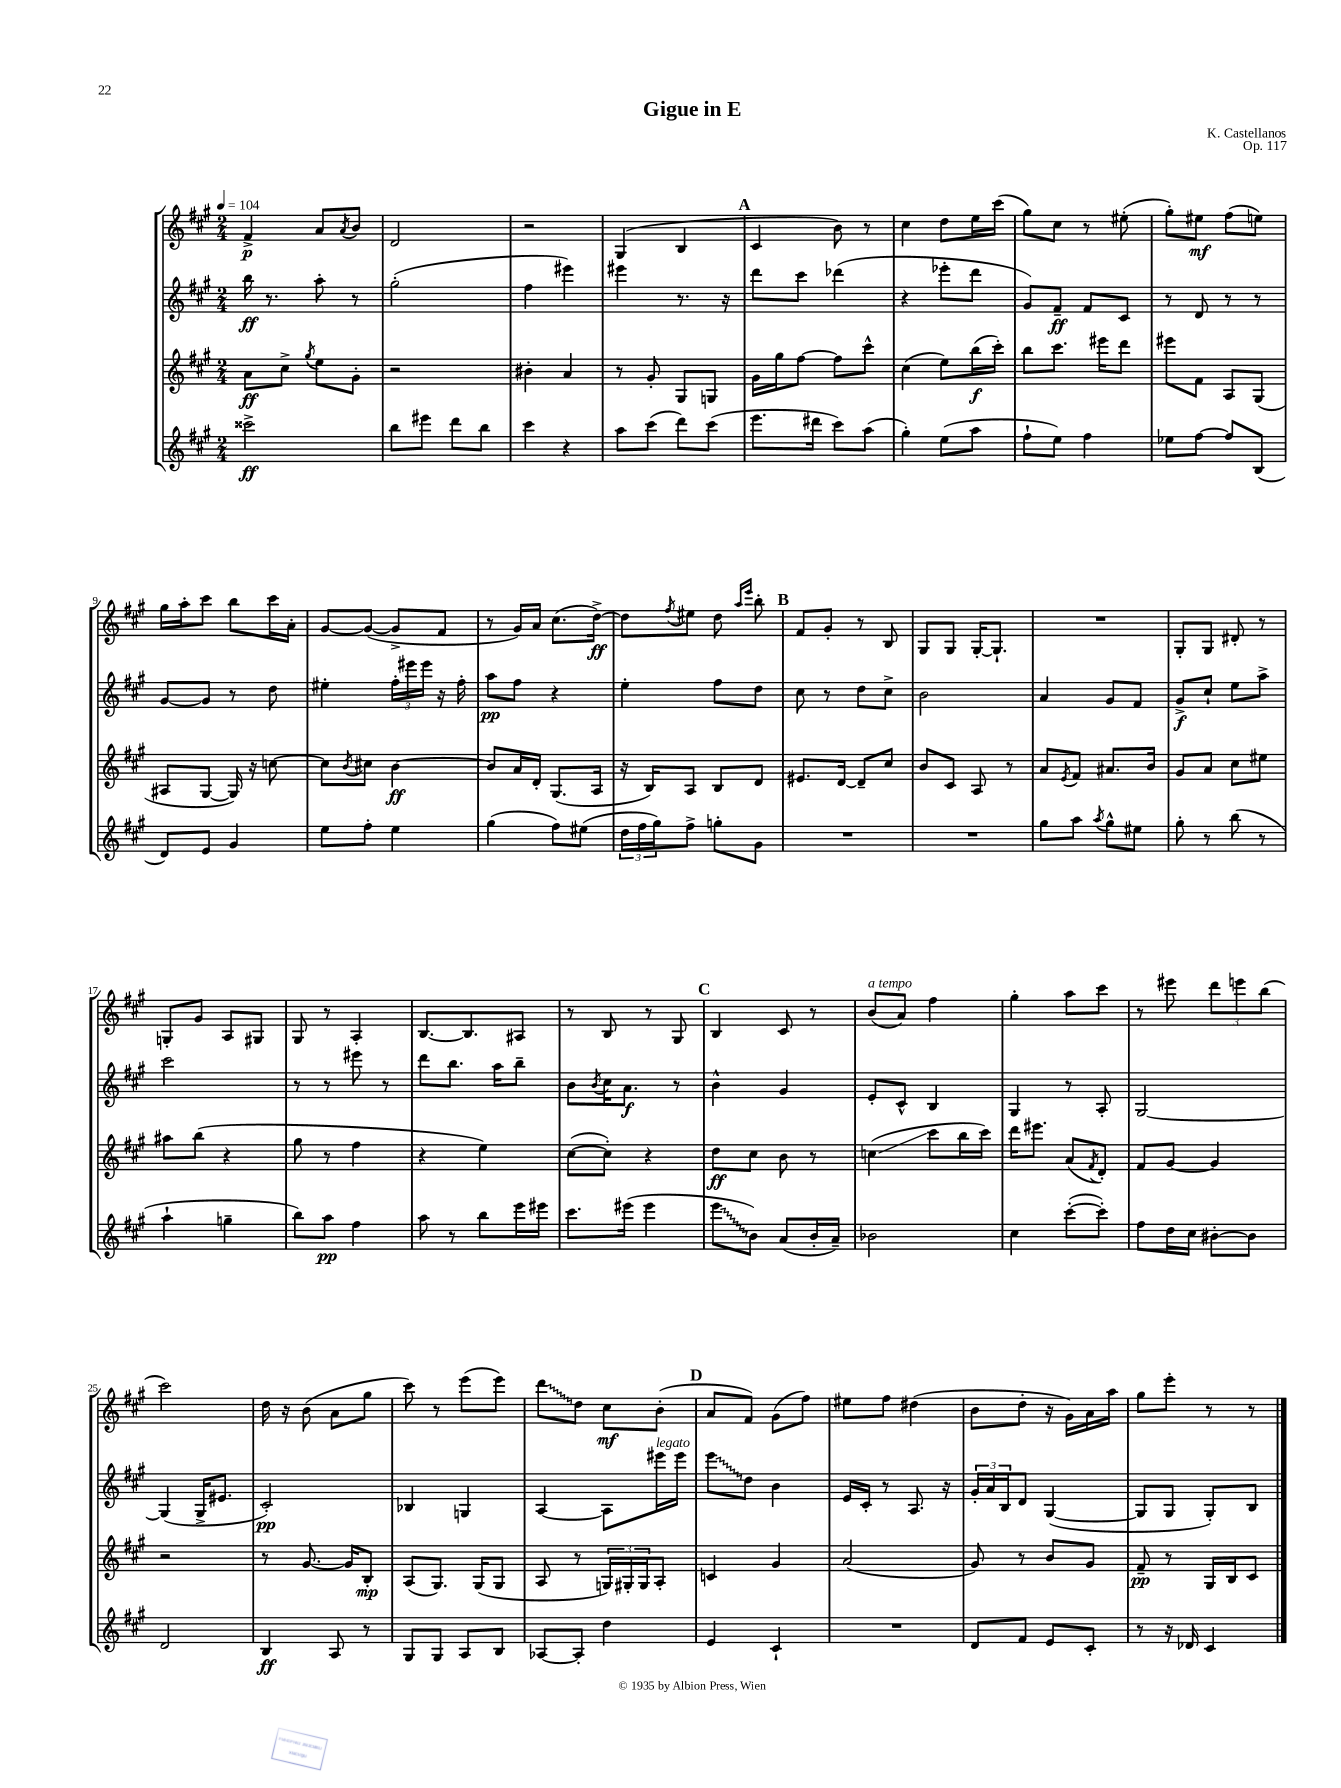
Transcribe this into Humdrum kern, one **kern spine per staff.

**kern	**kern	**kern	**kern
*staff4	*staff3	*staff2	*staff1
*clefG2	*clefG2	*clefG2	*clefG2
*k[f#c#g#]	*k[f#c#g#]	*k[f#c#g#]	*k[f#c#g#]
*M2/4	*M2/4	*M2/4	*M2/4
*MM104	*MM104	*MM104	*MM104
2ccc##^\	8a\L	16bb\	4f#^/
.	.	8.r	.
.	8cc#^\J	.	.
.	8qgg#/	.	.
.	8ee\L	8aa'\	8a/L
.	.	.	8qa/
.	8g#'\J	8r	8b/J
=	=	=	=
8bb\L	2r	(2gg#'\	2d/
8eee#\J	.	.	.
8ddd\L	.	.	.
8bb\J	.	.	.
=	=	=	=
4ccc#\	4b#'\	4ff#\	2r
4r	4a/	4eee#\)	.
=	=	=	=
8aa\L	8r	4eee#\	(4G#/
(8ccc#\J	8g#'/	.	.
8ddd\L)	8G#/L	8.r	4B/
(8ccc#\J	8G/J	.	.
.	.	16r	.
=	=	=	=
8.eee\L	16g#\LL	8ddd\L	4c#/
.	16gg#\J	.	.
.	[8ff#\J	8ccc#\J	.
16ddd#\Jk	.	.	.
8ccc#\L)	8ff#\]L	(4ddd-\	8b\)
(8aa\J	8ccc#^^\J	.	8r
=	=	=	=
4gg#'\)	(4cc#\	4r	4cc#\
(8ee\L	8ee\L)	8eee-'\L	8dd\L
8aa\J	(16bb\L	8ddd\J	16ee\L
.	16ccc#'\JJ)	.	(16ccc#\JJ
=	=	=	=
8ff#`\L	8bb\L	8g#/L)	8gg#\L)
8ee\J)	8.ccc#\J	8f#~/J	8cc#\J
4ff#\	.	8f#/L	8r
.	16eee#\LK	.	.
.	8ddd\J	8c#/J	(8ee#'\
=	=	=	=
8ee-\L	8eee#\L	8r	8gg#'\L)
[8ff#\J	8f#\J	8d/	8ee#\J
8ff#/]L	8A/L	8r	(8ff#\L
(8B/J	(8G#/J	8r	8ee\J)
=	=	=	=
8d/L)	8A#/L	[8g#/L	16gg#\LL
.	.	.	16aa'\J
8e/J	[8G#/J	8g#/]J	8ccc#\J
4g#/	16G#/])	8r	8bb\L
.	16r	.	.
.	[8cc\	8dd\	16ccc#\L
.	.	.	16a'\JJ
=	=	=	=
8ee\L	8cc\]L	4ee#'\	[8g#/L
.	8qb/	.	.
8ff#'\J	8cc#\J	.	(8g#/_J
4ee\	[4b\	24ff#'\LL	8g#^/]L
.	.	24eee#\	.
.	.	24eee#\JJ	.
.	.	16r	8f#/J
.	.	16ff#'\	.
=	=	=	=
(4gg#\	8b/]L	8aa\L	8r
.	16a/L	8ff#\J	16g#/LL)
.	16d'/JJ	.	16a/JJ
8ff#\L)	(8.G#/L	4r	(8.cc#\L
(8ee#\J	.	.	.
.	16A/Jk	.	[16dd^\Jk)
=	=	=	=
24dd\LL	16r	4ee'\	8dd\]L
24ff#\	.	.	.
.	16B/LK)	.	.
24gg#\J)	.	.	.
.	.	.	8qff#/
8ff#^\J	8A/J	.	8ee#\J
8gg'\L	8B/L	8ff#\L	8dd\
.	.	.	16qqaa/LL
.	.	.	16qqeee/JJ
8g#\J	8d/J	8dd\J	8bb'\
=	=	=	=
2r	8.e#/L	8cc#\	8f#/L
.	.	8r	8g#'/J
.	[16d/Jk	.	.
.	8d~/]L	8dd\L	8r
.	8cc#/J	8cc#^\J	8B/
=	=	=	=
2r	8b/L	2b\	8G#/L
.	8c#/J	.	8G#/J
.	8A/	.	[16G#'/LK
.	.	.	8.G#`/]J
.	8r	.	.
=	=	=	=
8gg#\L	8a/L	4a/	2r
.	8qe/	.	.
8aa\J	8f#/J	.	.
8qaa/	.	.	.
8gg#^^\L	8.a#/L	8g#/L	.
8ee#\J	.	8f#/J	.
.	16b/Jk	.	.
=	=	=	=
8gg#'\	8g#/L	8g#^/L	8G#'/L
8r	8a/J	8cc#`/J	8G#/J
(8bb\	8cc#\L	8ee\L	8d#'/
8r	8ee#\J	8aa^\J	8r
=	=	=	=
4aa`\	8aa#\L	2ccc#\	8G'/L
.	(8bb\J	.	8g#/J
4gg~\	4r	.	8A/L
.	.	.	8G#/J
=	=	=	=
8bb\L)	8gg#\	8r	8G#/
8aa\J	8r	8r	8r
4ff#\	4ff#\	8eee#\	4A'/
.	.	8r	.
=	=	=	=
8aa\	4r	8ddd\L	[8.B/L
8r	.	8.bb\J	.
.	.	.	8.B/]
8bb\L	4ee\)	.	.
.	.	16aa\LK	.
16eee\L	.	8bb~\J	8A#/J
16eee#\JJ	.	.	.
=	=	=	=
8.ccc#\L	([8cc#\L	8b\L	8r
.	.	8qb/	.
.	8cc#'\]J)	16cc#\K	8B/
(16eee#\Jk	.	8.a\J	.
4eee#\	4r	.	8r
.	.	8r	8G#/
=	=	=	=
8eee\L	8dd\L	4b^^\	4B/
8b\J)	8cc#\J	.	.
(8a/L	8b\	4g#/	8c#/
16b'/L	8r	.	8r
16a~/JJ)	.	.	.
=	=	=	=
2b-\	(4cc\	8e'/L	(8b/L
.	.	8c#^^/J	8a/J)
.	8ccc#\L	4B/	4ff#\
.	16bb\L	.	.
.	16ccc#\JJ)	.	.
=	=	=	=
4cc#\	16ddd\LK	4G#/	4gg#'\
.	8.eee#\J	.	.
([8ccc#'\L	(8a/L	8r	8aa\L
.	8qf#/	.	.
8ccc#'\]J)	8d'/J)	8A'/	8ccc#\J
=	=	=	=
8ff#\L	8f#/L	[2G#/	8r
16dd\L	[8g#/J	.	8eee#\
16cc#\JJ	.	.	.
[8b#'\L	4g#/]	.	12ddd\L
.	.	.	12eee\
8b#\]J	.	.	.
.	.	.	(12bb\J
=	=	=	=
2d/	2r	(4G#/]	2ccc#\)
.	.	16G#^/LK	.
.	.	8.e#/J	.
=	=	=	=
4B/	8r	2c#'/)	16dd\
.	.	.	16r
.	[8.g#/	.	(8b\
8A/	.	.	8a\L
.	16g#/]LK	.	.
8r	8B'/J	.	8gg#\J
=	=	=	=
8G#/L	(8A/L	4B-/	8ccc#\)
8G#/J	8.G#/J)	.	8r
8A/L	.	4G/	(8eee\L
.	(16G#/LK	.	.
8B/J	8G#/J	.	8eee\J)
=	=	=	=
[8A-/L	8A/	[4A/	8ddd\L
8A-'/]J	8r	.	8dd\J
4dd\	24G/LL)	8A\]L	8cc#\L
.	24G#'/	.	.
.	24G#/J	.	.
.	8A'/J	16eee#\L	(8b'\J
.	.	16eee#\JJ	.
=	=	=	=
4e/	4c/	8eee\L	8a/L
.	.	8dd\J	8f#/J)
4c#`/	4g#/	4b\	(8g#\L
.	.	.	8ff#\J)
=	=	=	=
2r	(2a/	16e/LL	8ee#\L
.	.	16c#'/JJ	.
.	.	8r	8ff#\J
.	.	8.A/	(4dd#\
.	.	16r	.
=	=	=	=
8d/L	8g#/)	24g#'/LL	8b\L
.	.	24a/	.
.	.	24B/J	.
8f#/J	8r	8d/J	8dd'\J
8e/L	8b/L	([4G#/	16r
.	.	.	16g#\LL)
8c#'/J	8g#/J	.	16a\
.	.	.	16aa\JJ
=	=	=	=
8r	8f#~/	8G#/]L	8gg#\L
16r	8r	8G#/J	8eee'\J
16d-/	.	.	.
4c#/	16G#/LL	8G#'/L)	8r
.	16B/J	.	.
.	8c#/J	8B/J	8r
==	==	==	==
*-	*-	*-	*-
